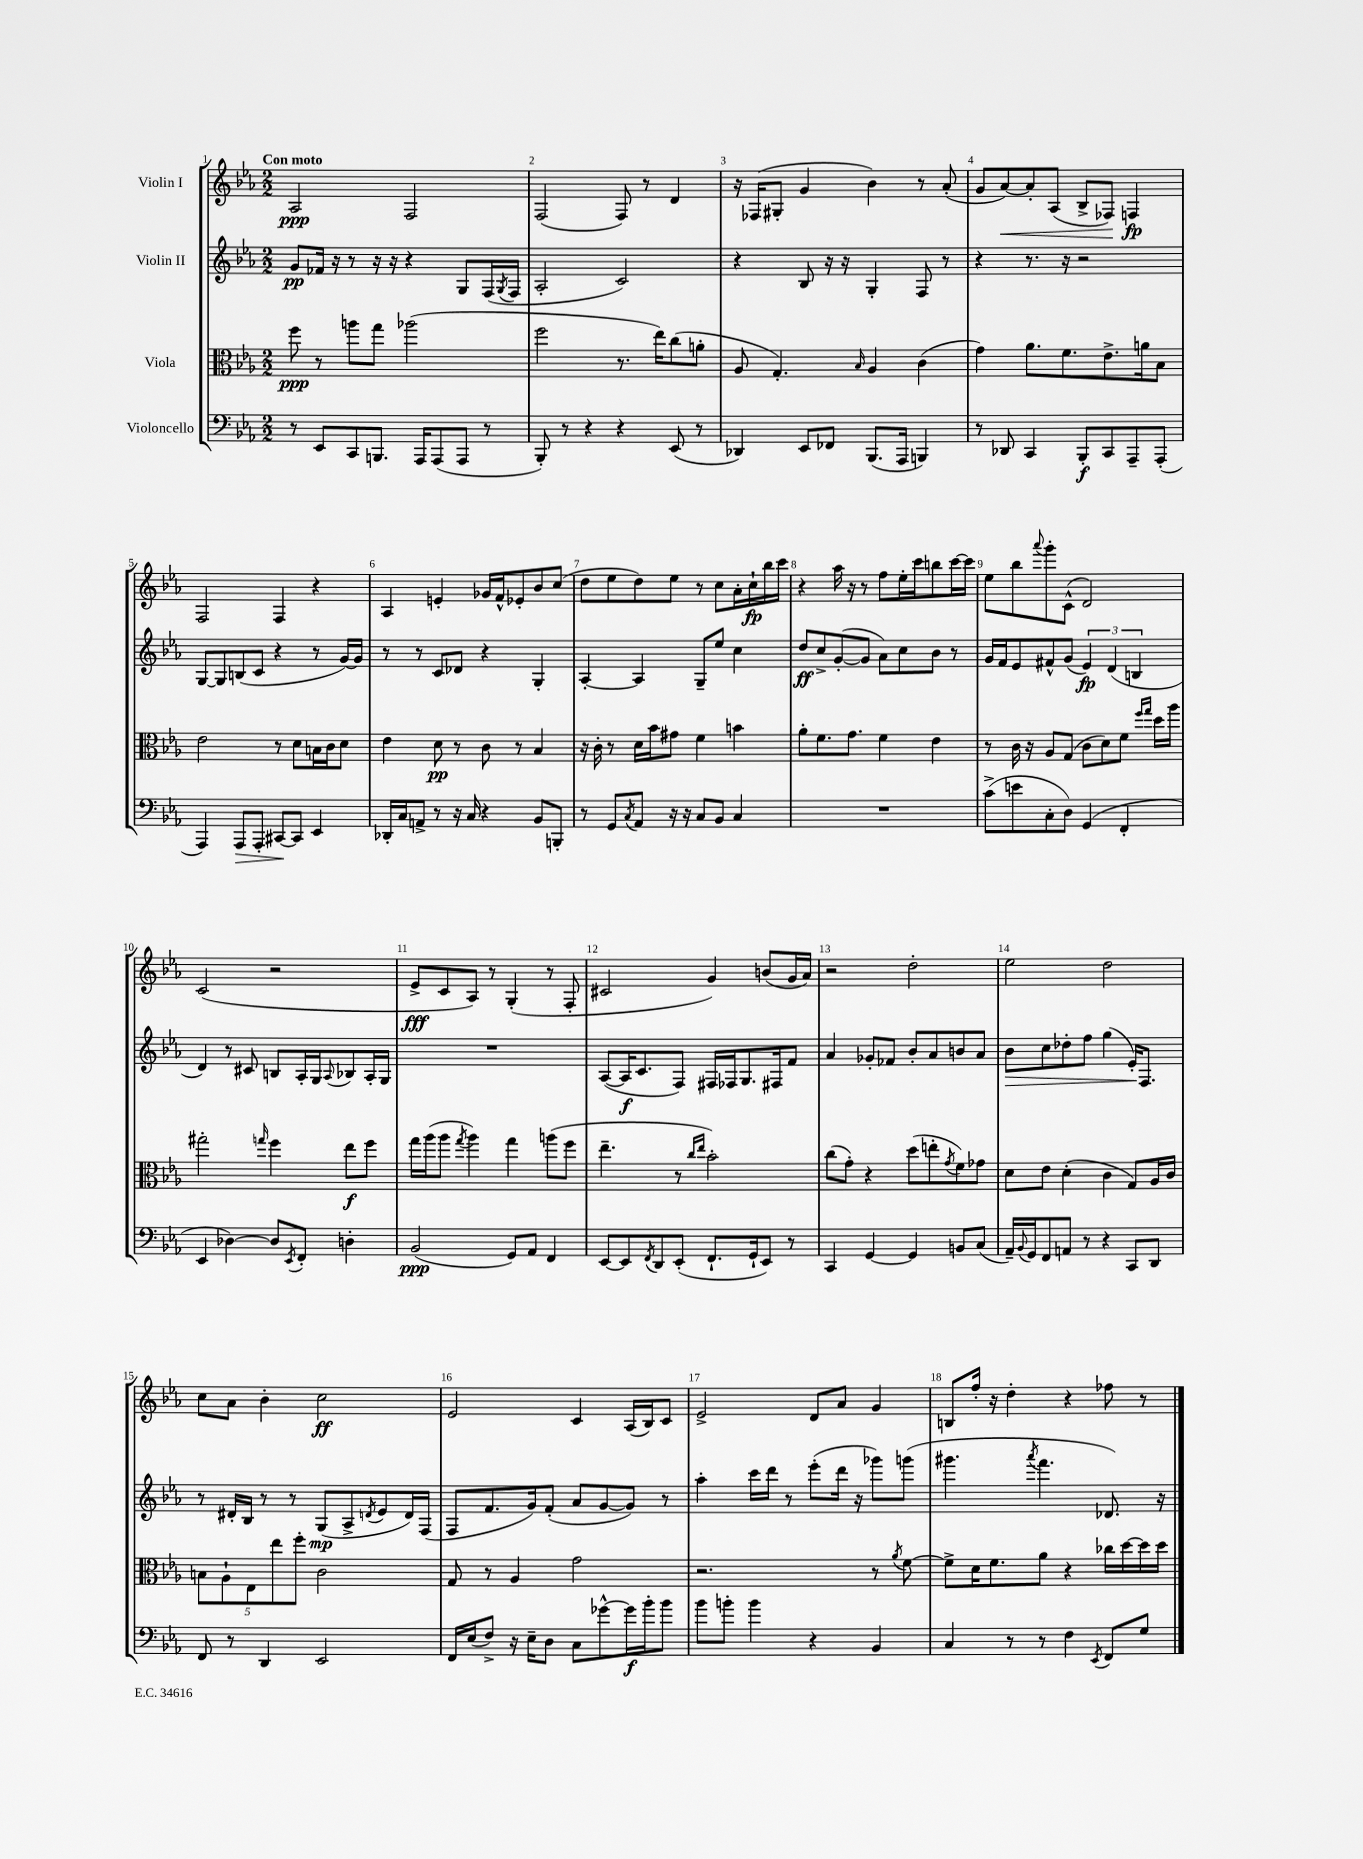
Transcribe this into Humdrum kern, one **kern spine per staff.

**kern	**kern	**kern	**kern
*staff4	*staff3	*staff2	*staff1
*clefF4	*clefC3	*clefG2	*clefG2
*k[b-e-a-]	*k[b-e-a-]	*k[b-e-a-]	*k[b-e-a-]
*M2/2	*M2/2	*M2/2	*M2/2
8r	8ff	8g	2A-
8EE-	8r	16f-	.
.	.	16r	.
8CC	8aa	8r	.
8.BBB	8gg	16r	.
.	.	16r	.
.	(2aa-	4r	2F
16AAA-	.	.	.
(8AAA-	.	.	.
8AAA-	.	8G	.
8r	.	(16F	.
.	.	8qG	.
.	.	16F	.
=	=	=	=
8BBB-')	2ff	2A-'	(2F
8r	.	.	.
4r	.	.	.
4r	8.r	2c)	8F)
.	.	.	8r
.	16ee-)	.	.
(8EE-	(8cc	.	4d
8r	8a'	.	.
=	=	=	=
4DD-)	8A-	4r	16r
.	.	.	(16F-
.	4.G')	.	8G#'
8EE-	.	8B-	4g
8FF-	.	16r	.
.	.	16r	.
.	16qqB-	.	.
(8.BBB-	4A-	4G'	4b-)
16AAA-	.	.	.
4BBB)	(4c	8F	8r
.	.	8r	(8a-'
=	=	=	=
8r	4g)	4r	8g
8DD-	.	.	[8a-)
4CC	8.a-	8.r	8a-']
.	.	.	(8A-
.	8.f	16r	.
8BBB-'	.	2r	8B-^
8CC	8.e-^	.	8F-)
8AAA-~	.	.	4F
.	16a	.	.
(8AAA-'	8B-	.	.
=	=	=	=
4AAA-)	2e-	[8G	2F
.	.	8G]	.
8AAA-	.	(8B	.
8AAA-'	.	8c	.
[8CC#	8r	4r	4F
8CC#]	8d	.	.
4EE-	16B	8r	4r
.	16c	.	.
.	8d	[16g)	.
.	.	16g]	.
=	=	=	=
16DD-'	4e-	8r	4A-
16C	.	.	.
8AA^	.	8r	.
8r	8d	8c	4e'
16r	8r	8d-	.
16C	.	.	.
4r	8c	4r	16g-
.	.	.	16f^^
.	8r	.	8e-'
8BB-	4B-	4G'	8b-
8BBB'	.	.	(8cc
=	=	=	=
8r	16r	[4A-'	8dd
.	16c'	.	.
8GG	8r	.	8ee-
8qC	.	.	.
8AA-	16d	4A-]	8dd)
.	16b-	.	.
16r	8g#	.	8ee-
16r	.	.	.
8C	4f	8G~	8r
8BB-	.	8ee-	8cc
4C	4b	4cc	16a-'
.	.	.	16cc`
.	.	.	16bb-
.	.	.	16ccc
=	=	=	=
1r	8a-'	8dd	4r
.	8.f	8cc^	.
.	.	([8g'	16aa-
.	8.g	.	16r
.	.	8g]	8r
.	4f	8a-)	8ff
.	.	8cc	16ee-'
.	.	.	16ccc
.	4e-	8b-	8bb
.	.	8r	[16ccc
.	.	.	16ccc]
=	=	=	=
(8c^	8r	16g	8ee-
.	.	16f	.
8e	16c	8e-	8bb-
.	16r	.	.
.	.	.	8qqaaa-
8C'	8A-	8f#^^	8ggg'
8D)	(8G	(8g	(8c^^
(4GG	8c	6e-)	2d)
.	8d)	.	.
.	.	(6d	.
4FF'	8f	.	.
.	.	6B	.
.	16qqff	.	.
.	16qqgg	.	.
.	16dd	.	.
.	16aa-	.	.
=	=	=	=
4EE-	2gg#'	4d)	(2c
[4D-)	.	8r	.
.	.	8c#	.
.	16qqgg	.	.
8D-]	4ff	8B	2r
8qEE-	.	.	.
8FF'	.	16A-'	.
.	.	16G	.
.	.	8qqA-	.
4D'	8ee-	8B-	.
.	8ff	16A-'	.
.	.	16G	.
=	=	=	=
(2BB-	16gg	1r	8e-^
.	(16aa-	.	.
.	8aa-	.	8c
.	8qgg	.	.
.	4aa-)	.	8A-)
.	.	.	8r
8GG)	4gg	.	(4G'
8AA-	.	.	.
4FF	(8aa	.	8r
.	8ff	.	8F'
=	=	=	=
[8EE-	4.ee-~	([8A-	2c#
8EE-]	.	16A-]	.
.	.	8.c	.
8qFF	.	.	.
8DD	.	.	.
(8EE-'	8r	8F)	.
.	16qqcc	.	.
.	16qqee-	.	.
8.FF`	2b-')	16F#	4g)
.	.	16F-	.
.	.	8.G	.
16GG`	.	.	.
8EE-)	.	.	(8b
.	.	16F#	.
8r	.	8f	16g
.	.	.	16a-)
=	=	=	=
4CC	(8cc	4a-	2r
.	8g')	.	.
[4GG	4r	8g-'	.
.	.	8f-	.
4GG]	(8dd	8b-'	2dd'
.	8ee'	8a-	.
.	8qg	.	.
8BB	8f)	8b	.
(8C	8g-	8a-	.
=	=	=	=
16AA-~)	8d	8b-	2ee-
8qqBB-	.	.	.
16GG	.	.	.
8FF	8e-	8cc	.
8AA	(4d'	8dd-'	.
8r	.	8ff	.
4r	4c	(4gg	2dd
8CC	8G)	16e-')	.
.	.	8.F	.
8DD	16A-	.	.
.	16c	.	.
=	=	=	=
8FF	10B	8r	8cc
.	10A-`	.	.
8r	.	16d#'	8a-
.	.	16B-	.
.	10E-	.	.
4DD	.	8r	4b-'
.	10ee-	.	.
.	.	8r	.
.	10ff'	.	.
2EE-	2c	(8G	2cc
.	.	8A-^	.
.	.	8qd	.
.	.	8e-	.
.	.	16d)	.
.	.	(16F	.
=	=	=	=
16FF	8G	8F	2e-
(16E-	.	.	.
8F^)	8r	8.f	.
16r	4A-	.	.
16E-~	.	16g)	.
8D	.	(8f'	.
8C	2g	8a-	4c
[8g-^^	.	[8g	.
16g-]	.	8g])	(16A-
16b-'	.	.	16B-)
8b-	.	8r	8c
=	=	=	=
8b-	2.r	4aa-'	2e-^
8b'	.	.	.
4b	.	16ccc	.
.	.	16ddd	.
.	.	8r	.
4r	.	(8eee-'	8d
.	.	16ddd	8a-
.	.	16r	.
4BB-	8r	8ggg-)	4g
.	8qa-	.	.
.	[8f	(8ggg	.
=	=	=	=
4C	8f^]	4.ggg#	8B
.	16d	.	16ff'
.	8.f	.	16r
8r	.	.	4dd'
.	.	8qaaa-	.
8r	8a-	4.fff	.
4F	4r	.	4r
8qEE-	.	.	.
8FF	16cc-	8.d-)	8ff-
.	[16dd	.	.
8G	16dd]	.	8r
.	16dd	16r	.
==	==	==	==
*-	*-	*-	*-
